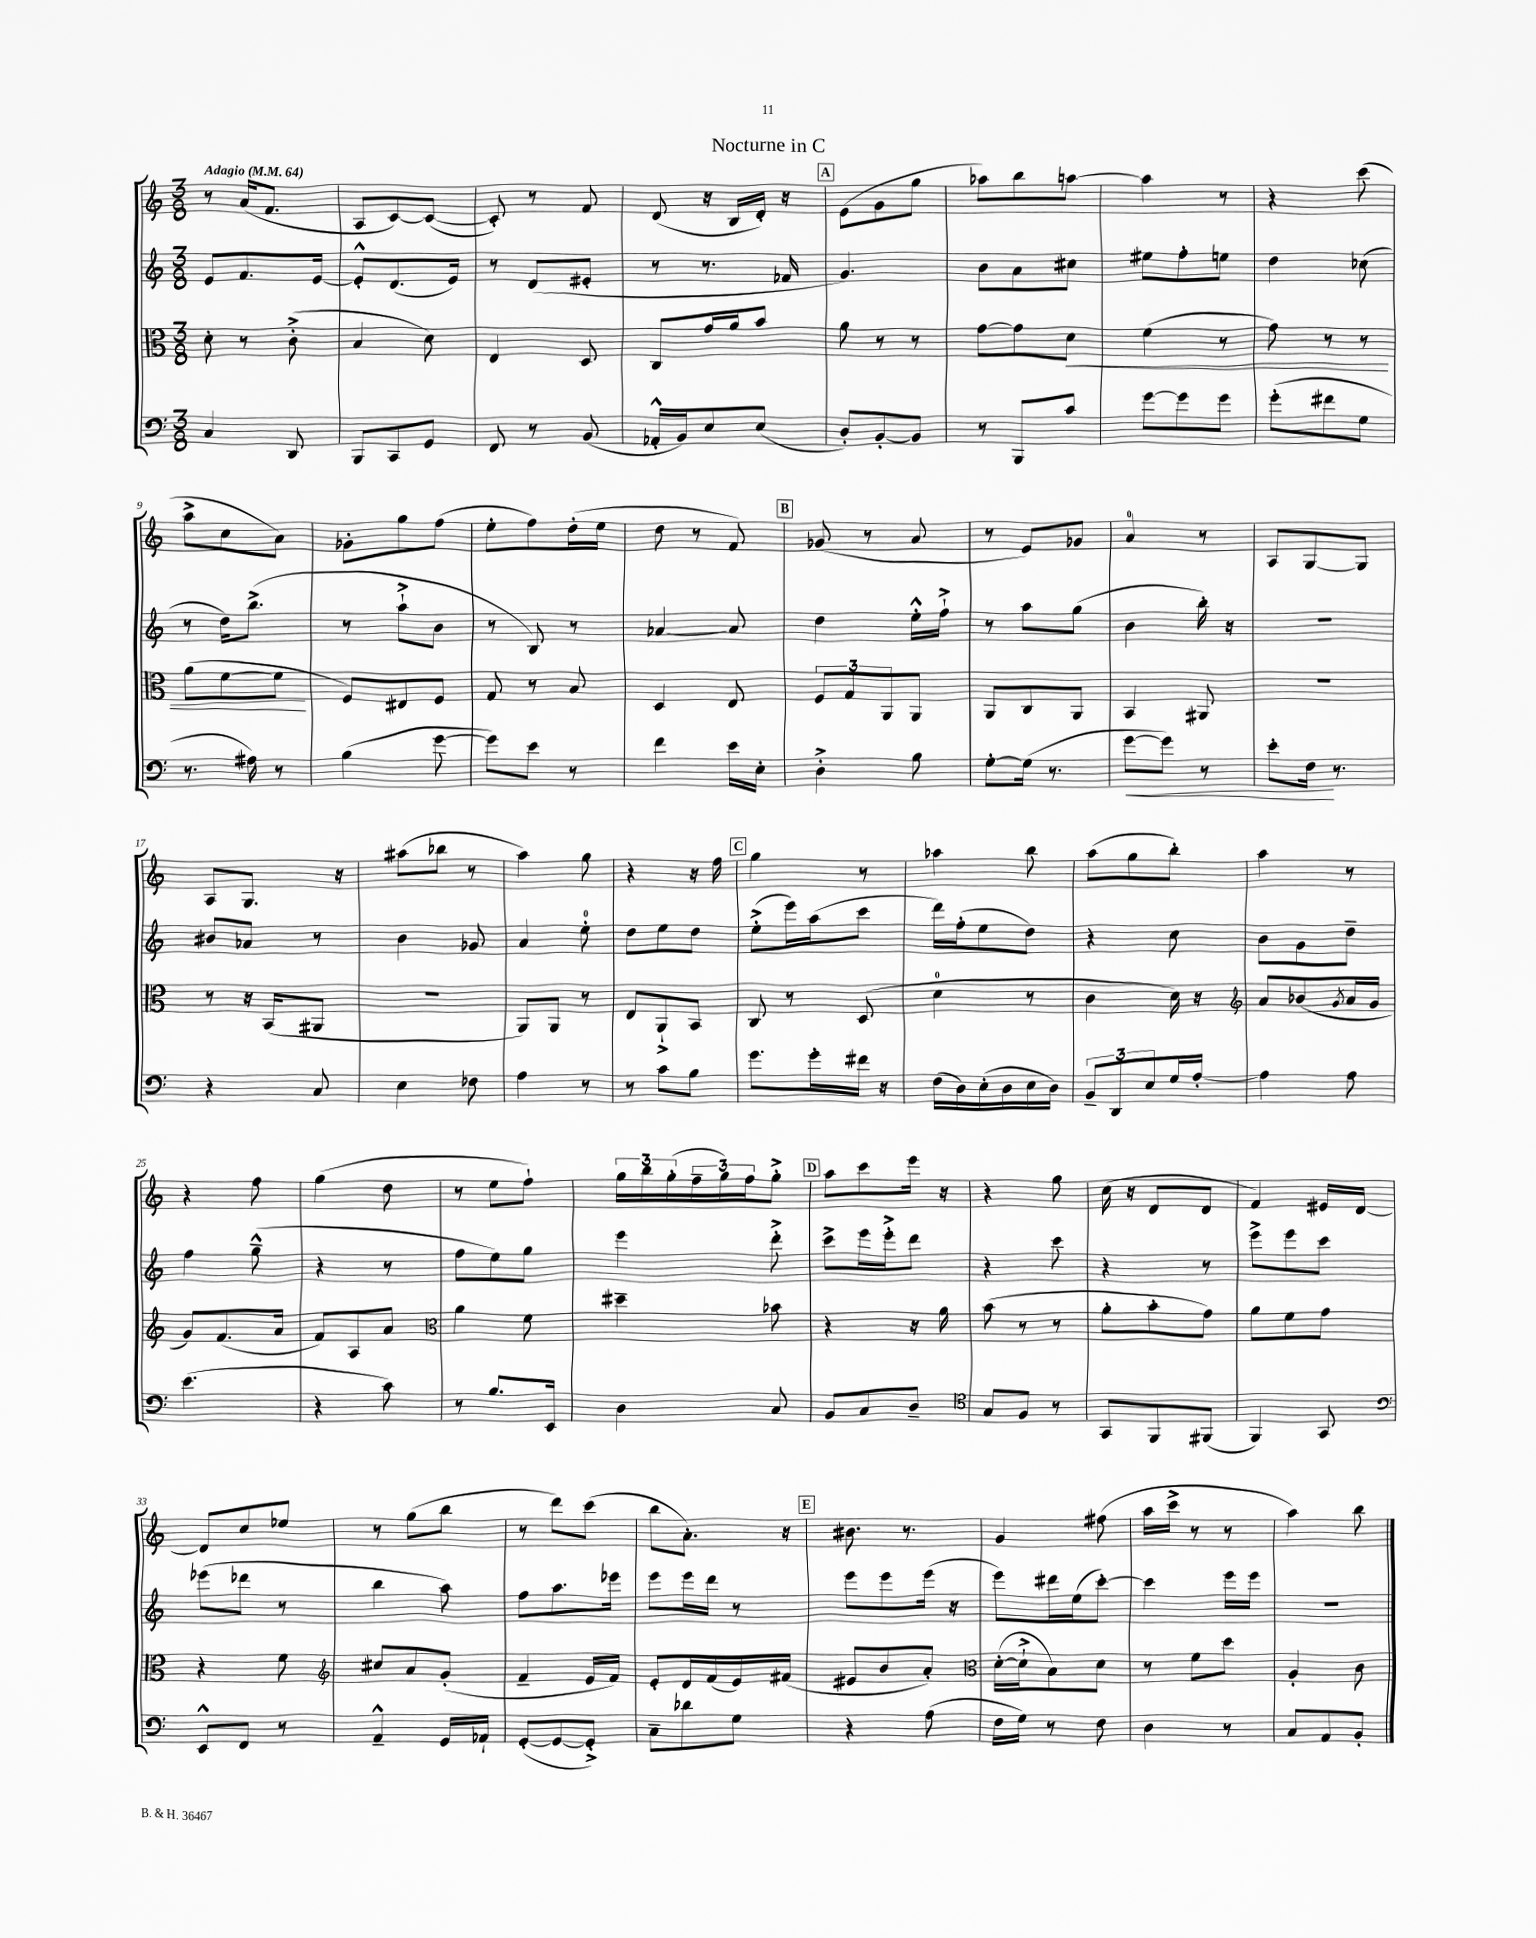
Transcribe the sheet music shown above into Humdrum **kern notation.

**kern	**dynam	**kern	**dynam	**kern	**kern
*part4	*part4	*part3	*part3	*part2	*part1
*staff4	*staff4	*staff3	*staff3	*staff2	*staff1
*clefF4	*	*clefC3	*	*clefG2	*clefG2
*k[]	*	*k[]	*	*k[]	*k[]
*M3/8	*	*M3/8	*	*M3/8	*M3/8
*MM64	*	*MM64	*	*MM64	*MM64
=1	=1	=1	=1	=1	=1
!	!	!	!	!	!LO:TX:a:B:t=Adagio
4C/	.	8d'\	.	8e/L	8r
.	.	8r	.	8.f/	(16a/KL
.	.	.	.	.	8.f/J
8DD/	.	(8c'^\	.	.	.
.	.	.	.	[16e/Jk	.
=2	=2	=2	=2	=2	=2
8BBB/L	.	4B/	.	8e'^^/L]	8A/L
8CC/	.	.	.	(8.d/	[8c/)
8GG/J	.	8d\)	.	.	(8c/J_
.	.	.	.	16e/Jk)	.
=3	=3	=3	=3	=3	=3
8FF/	.	4E/	.	8r	8c'/])
8r	.	.	.	(8d/L	8r
(8BB/	.	8D/	.	8e#X'/J	8f/
=4	=4	=4	=4	=4	=4
16AA-X'^^/LL	.	8C/L	.	8r	(8d/
16BB/J)	.	.	.	.	.
8E/	.	16g/L	.	8.r	16r
.	.	16a/J	.	.	16B/LL
(8E/J	.	8b/J	.	.	16d'/JJ)
.	.	.	.	16f-X/	16r
!!LO:REH:place=s1:t=A
=5	=5	=5	=5	=5	=5
8D'/L)	.	8a\	.	4.g/)	(8e\L
[8BB'/	.	8r	.	.	8g\
8BB/J]	.	8r	.	.	8gg\J
=6	=6	=6	=6	=6	=6
8r	.	[8g\L	.	8b\L	8aa-X\L)
8BBB/L	.	8g\]	.	8a\	8bb\
!	!	!	!LO:HP:b	!	!
8c/J	.	8d\J	<	8cc#X\J	[8aan\J
=7	=7	=7	=7	=7	=7
[8g\L	.	(4f\	.	8ee#X\L	4aa\]
8g\]	.	.	.	8ff'\	.
8g\J	.	8r	.	8een\J	8r
=8	=8	=8	=8	=8	=8
(8g'\L	.	8g\)	.	4dd\	4r
8f#X\	.	8r	.	.	.
8G\J	.	8r	.	(8cc-X\	(8ccc\
!!LO:LB:g=z
=9	=9	=9	=9	=9	=9
8.r	.	(8a\L	.	8r	8aa^\L
.	.	[8f\	.	16dd\KL)	8cc\
16A#X\)	.	.	.	(8.bb^\J	.
8r	.	8f\J]	.	.	8a\J)
.	.	.	[	.	.
=10	=10	=10	=10	=10	=10
(4B\	.	8F/L)	.	8r	8g-X'\L
.	.	8E#X/	.	8aa`^\L	8gg\
[8g\	.	8F/J	.	8b\J	(8ff\J
=11	=11	=11	=11	=11	=11
8g\L])	.	8G/	.	8r	8ee'\L
8e\J	.	8r	.	8B/)	8ff\)
8r	.	8B/	.	8r	(16dd'\L
.	.	.	.	.	16ee\JJ
=12	=12	=12	=12	=12	=12
4f\	.	4D/	.	[4a-X/	8dd\
.	.	.	.	.	8r
16e\LL	.	8E/	.	8a-/]	8f/)
16E'\JJ	.	.	.	.	.
!!LO:REH:place=s1:t=B
=13	=13	=13	=13	=13	=13
4D'^\	.	12F/L	.	4dd\	(8g-X/
.	.	12G/	.	.	.
.	.	.	.	.	8r
.	.	12AA/	.	.	.
8B\	.	8AA/J	.	16ee'^^\LL	8a/
.	.	.	.	16ff`^\JJ	.
=14	=14	=14	=14	=14	=14
[8G'\L	.	8AA/L	.	8r	8r
(16G\Jk]	.	8C/	.	8aa\L	8e/L)
8.r	.	.	.	.	.
.	.	8AA/J	.	(8gg\J	8g-X/J
=15	=15	=15	=15	=15	=15
!	!LO:HP:b	!	!	!	!
[8g\L	<	4BB/	.	4b\	4a/
8g\J])	.	.	.	.	.
8r	.	8AA#X/	.	16bb'\)	8r
.	.	.	.	16r	.
=16	=16	=16	=16	=16	=16
8e'\L	.	4.r	.	4.r	8A/L
16F\Jk	.	.	.	.	[8G/
8.r	[	.	.	.	.
.	.	.	.	.	8G/J]
!!LO:LB:g=z
=17	=17	=17	=17	=17	=17
4r	.	8r	.	8b#X/L	8A/L
.	.	16r	.	8a-X/J	8.G/J
.	.	(16BB/KL	.	.	.
8C/	.	8AA#X/J	.	8r	.
.	.	.	.	.	16r
=18	=18	=18	=18	=18	=18
4E\	.	4.r	.	4b\	(8aa#X\L
.	.	.	.	.	8bb-X\J
8F-X\	.	.	.	8g-X/	8r
=19	=19	=19	=19	=19	=19
4A\	.	8AA/L)	.	4a/	4aa\)
.	.	8AA/J	.	.	.
8r	.	8r	.	8ee'\	8gg\
=20	=20	=20	=20	=20	=20
8r	.	8E/L	.	8dd\L	4r
8c\L	.	8AA`^/	.	8ee\	.
8B\J	.	8BB/J	.	8dd\J	16r
.	.	.	.	.	16ff\
!!LO:REH:place=s1:t=C
=21	=21	=21	=21	=21	=21
8.g\L	.	8C/	.	(8ee'^\L	4gg\
.	.	8r	.	16eee\L)	.
16g'\L	.	.	.	(16aa\J	.
16f#X\JJ	.	(8D/	.	8ccc\J	8r
16r	.	.	.	.	.
=22	=22	=22	=22	=22	=22
(16F\LL	.	4d\	.	16ddd\LL)	4aa-X\
16D\)	.	.	.	(16ff'\J	.
(16E'\	.	.	.	8ee\	.
16D\	.	.	.	.	.
16E\	.	8r	.	8dd\J)	8bb\
16D\JJ)	.	.	.	.	.
=23	=23	=23	=23	=23	=23
12BB~/L	.	4c\	.	4r	(8aa\L
12DD/	.	.	.	.	.
.	.	.	.	.	8gg\
12E/	.	.	.	.	.
16G/L	.	16d\)	.	8cc\	8bb'\J)
[16A'/JJ	.	16r	.	.	.
=24	=24	=24	=24	=24	=24
*	*	*clefG2	*	*	*
4A\]	.	8a/L	.	8b\L	4aa\
.	.	(8b-X/	.	8g\	.
.	.	8qg/	.	.	.
8A\	.	16a/L	.	8dd~\J	8r
.	.	16g/JJ	.	.	.
!!LO:LB:g=z
=25	=25	=25	=25	=25	=25
(4.e\	.	8g/L)	.	4ff\	4r
.	.	(8.f/	.	.	.
.	.	.	.	(8gg~^^\	8ff\
.	.	16a/Jk	.	.	.
=26	=26	=26	=26	=26	=26
4r	.	8f/L)	.	4r	(4gg\
.	.	8A/	.	.	.
8c\)	.	8a/J	.	8r	8dd\
=27	=27	=27	=27	=27	=27
*	*	*clefC3	*	*	*
8r	.	4a\	.	8ff\L	8r
8.B/L	.	.	.	8ee\)	8ee\L
.	.	8f\	.	8gg\J	8ff`\J)
16EE/Jk	.	.	.	.	.
=28	=28	=28	=28	=28	=28
4D\	.	4dd#X~\	.	4eee\	24gg\LL
.	.	.	.	.	24bb\
.	.	.	.	.	(24gg'\
.	.	.	.	.	24ff~\
.	.	.	.	.	24gg\)
.	.	.	.	.	24ff\J
8C/	.	8b-X\	.	8ddd'^\	8gg'^\J
!!LO:REH:place=s1:t=D
=29	=29	=29	=29	=29	=29
8BB/L	.	4r	.	8ccc^\L	8aa\L
8C/	.	.	.	16eee\L	8ccc\
.	.	.	.	16eee'^\J	.
8D~/J	.	16r	.	8ddd\J	16eee\Jk
.	.	16a\	.	.	16r
=30	=30	=30	=30	=30	=30
*clefC4	*	*	*	*	*
8G/L	.	(8b\	.	4r	4r
8F/J	.	8r	.	.	.
8r	.	8r	.	8ccc\	8gg\
=31	=31	=31	=31	=31	=31
8GG/L	.	8a'\L	.	4r	(16cc\
.	.	.	.	.	16r
8FF/	.	8b'\	.	.	8d/L
(8FF#X/J	.	8g\J)	.	8r	8d/J
=32	=32	=32	=32	=32	=32
4FF/)	.	8a\L	.	8eee^\L	4f/)
.	.	8f\	.	8eee\	.
8GG/	.	8g\J	.	8ccc\J	16e#X/LL
.	.	.	.	.	[16d/JJ
!!LO:LB:g=z
=33	=33	=33	=33	=33	=33
*clefF4	*	*	*	*	*
8EE^^/L	.	4r	.	(8eee-X\L	8d/L]
8FF/J	.	.	.	8ddd-X\J	8cc/
8r	.	8f\	.	8r	8ee-X/J
=34	=34	=34	=34	=34	=34
*	*	*clefG2	*	*	*
4AA~^^/	.	8cc#X/L	.	4bb\	8r
.	.	8a/	.	.	(8gg\L
16GG/LL	.	(8g'/J	.	8aa\)	8bb\J
16AA-X`/JJ	.	.	.	.	.
=35	=35	=35	=35	=35	=35
([8GG'/L	.	4f~/	.	8ff\L	8r
8GG/_	.	.	.	8.aa\	8ddd\L)
8GG'^/J])	.	16e/LL	.	.	(8ccc\J
.	.	16f/JJ)	.	16eee-X\Jk	.
=36	=36	=36	=36	=36	=36
8C~\L	.	8e'/L	.	8eee\L	8bb\L
8d-X\	.	16d/L	.	16eee\L	8.a'\J)
.	.	(16f/	.	16ddd\JJ	.
8G\J	.	16e/)	.	8r	.
.	.	(16f#X/JJ	.	.	16r
!!LO:REH:place=s1:t=E
=37	=37	=37	=37	=37	=37
4r	.	8e#X/L	.	8eee\L	8.b#X\
.	.	8b/	.	8eee\	.
.	.	.	.	.	8.r
(8A\	.	8a'/J)	.	(16eee\Jk	.
.	.	.	.	16r	.
=38	=38	=38	=38	=38	=38
*	*	*clefC3	*	*	*
16F\LL	.	([16d'\LL	.	8eee\L)	4g/
16G\JJ)	.	16d`^\J]	.	.	.
8r	.	8B\)	.	16ddd#X\L	.
.	.	.	.	(16ee\J	.
8F\	.	8d\J	.	[8ccc'\J)	(8ff#X\
=39	=39	=39	=39	=39	=39
4D\	.	8r	.	4ccc\]	16aa\LL
.	.	.	.	.	16ccc^\JJ
.	.	8f\L	.	.	8r
8r	.	8dd\J	.	16eee\LL	8r
.	.	.	.	16eee\JJ	.
=40	=40	=40	=40	=40	=40
8C/L	.	4A'/	.	4.r	4aa\)
8AA/	.	.	.	.	.
8BB'/J	.	8c\	.	.	8bb\
==	==	==	==	==	==
*-	*-	*-	*-	*-	*-
